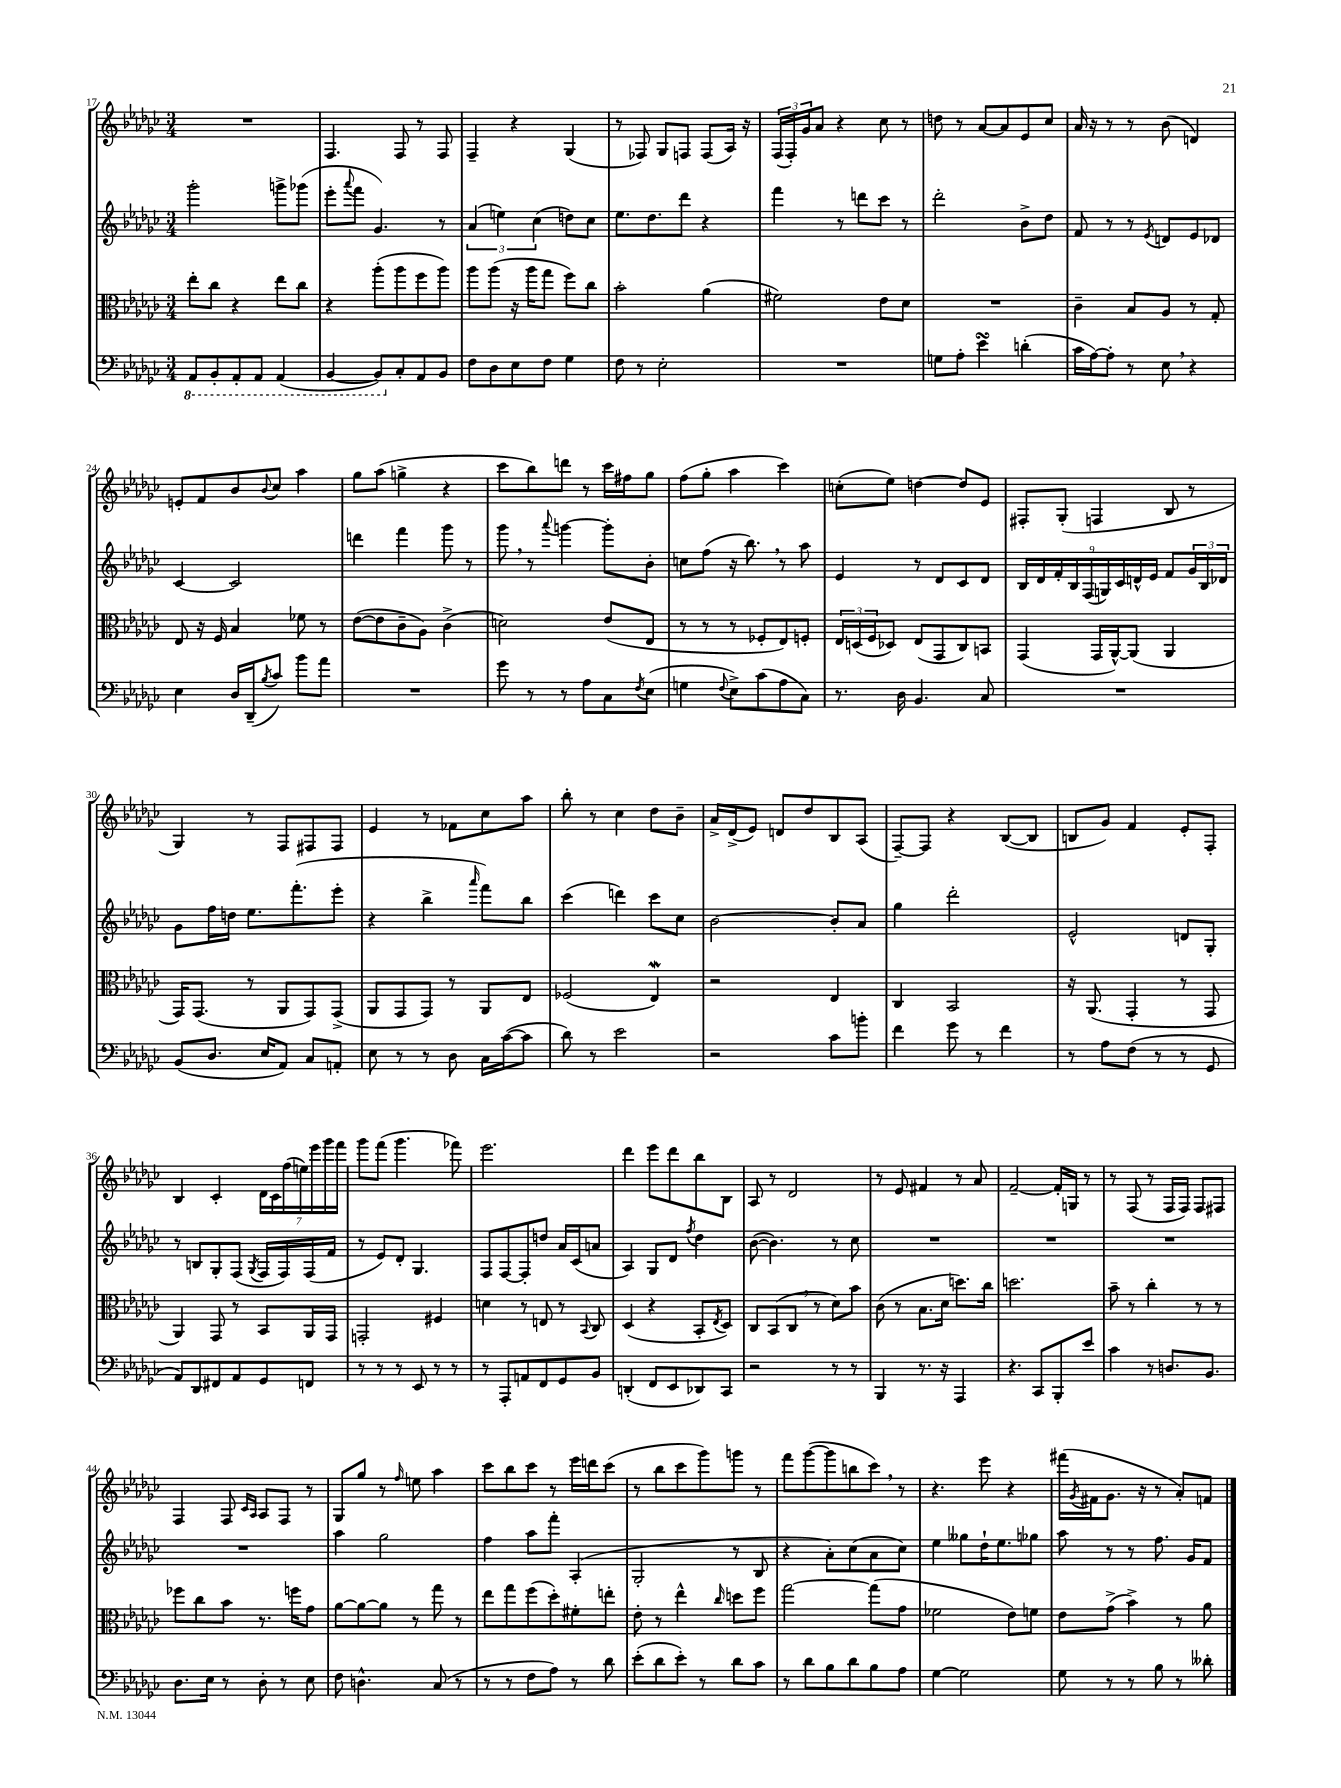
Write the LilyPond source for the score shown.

<<
\new StaffGroup <<
\new Staff = "s0" {
    \clef treble \key ges \major \numericTimeSignature \time 3/4
    R2. |
    f4. f8 r8 f8 |
    f4-- r4 ges4( |
    r8 fes8) ges8 f8 f8( aes16) r16 |
    \tuplet 3/2 { f16( f16-.) ges'16 } aes'8 r4 ces''8 r8 |
    d''8 r8 aes'8~ aes'8 ees'8 ces''8 |
    aes'16 r16 r8 r8 bes'8( d'4) |
    e'8-. f'8 bes'8 \appoggiatura { bes'8 } ces''8 aes''4 |
    ges''8 aes''8( g''4-> r4 |
    ces'''8 bes''8) d'''8 r8 ces'''16 fis''16 ges''8 |
    f''8( ges''8-. aes''4 ces'''4) |
    c''8-.( ees''8) d''4~ d''8 ees'8 |
    fis8-. ges8-.( f4 bes8 r8 |
    ges4) r8 f8 fis8 fis8 |
    ees'4 r8 fes'8 ces''8 aes''8 |
    bes''8-. r8 ces''4 des''8 bes'8-- |
    aes'16-> des'16->( ees'8) d'8 des''8 bes8 aes8( |
    f8~--) f8 r4 bes8~( bes8 |
    b8 ges'8) f'4 ees'8-. f8-. |
    bes4 ces'4-. \tuplet 7/4 { des'16 ces'16 f''16( e''16) ees'''16 ges'''16 f'''16 } |
    ges'''8 f'''8( ges'''4. fes'''8) |
    ees'''2. |
    des'''4 ees'''8 des'''8 bes''8 bes8 |
    aes8 r8 des'2 |
    r8 ees'8 fis'4 r8 aes'8 |
    f'2~-- f'16-. g16 r8 |
    r8 f8( r8 f16 f16) f8 fis8 |
    f4 f8 \grace { ces'16 aes16 } aes8 f8 r8 |
    ges8 ges''8 r8 \grace { f''16 } e''8 aes''4 |
    ces'''8 bes''8 ces'''8 r8 ees'''16 d'''16 ces'''8( |
    r8 bes''8 ces'''8 ges'''8) g'''8 r8 |
    f'''8 ges'''8~( ges'''8 b''8 ces'''8) \breathe r8 |
    r4. ees'''8 r4 |
    fis'''16( \acciaccatura { ges'8 } fis'16 ges'8. r16 r8 aes'8-.) f'8 \bar "|." |
}
\new Staff = "s1" {
    \clef treble \key ges \major \numericTimeSignature \time 3/4
    ges'''2-. g'''8-> ges'''8( |
    ees'''8-. \appoggiatura { aes'''8 } f'''8 ges'4.) r8 |
    \tuplet 3/2 { aes'4( e''4) ces''4( } d''8) ces''8 |
    ees''8. des''8. des'''8 r4 |
    f'''4 r8 d'''8 ces'''8 r8 |
    des'''2-. bes'8-> des''8 |
    f'8 r8 r8 \acciaccatura { ees'8 } d'8 ees'8 des'8 |
    ces'4~ ces'2 |
    d'''4 f'''4 ges'''8 r8 |
    ges'''8 \breathe r8 \appoggiatura { aes'''8 } g'''4~ g'''8-. bes'8-. |
    c''8 f''8( r16 bes''8.) \breathe r8 aes''8 |
    ees'4 r8 des'8 ces'8 des'8 |
    \tuplet 9/8 { bes16 des'16 f'16-. bes16 f16( g16) ces'16 d'16-^ ees'16 } f'8 \tuplet 3/2 { ges'16 bes16 des'16 } |
    ges'8 f''16 d''16 ees''8. f'''8.-.( ees'''8-. |
    r4 bes''4-> \grace { aes'''16 } f'''8) bes''8 |
    ces'''4( d'''4) ces'''8 ces''8 |
    bes'2~ bes'8-. aes'8 |
    ges''4 des'''2-. |
    ees'2-^ d'8 ges8-. |
    r8 b8 ges8-. f8( \acciaccatura { ges8 } f16 f16) f16( f'16 |
    r8 ees'8) des'8-. ges4. |
    f8 f8~ f8-. d''8 aes'16 ces'16( a'8 |
    aes4) ges8 des'8 \acciaccatura { f''8 } des''4 |
    bes'8~( bes'4.) r8 ces''8 |
    R2. |
    R2. |
    R2. |
    R2. |
    aes''4 ges''2 |
    f''4 aes''8 f'''8-. aes4-.( |
    ges2-. r8 bes8 |
    r4 aes'8-.) ces''8( aes'8 ces''8) |
    ees''4 geses''8 des''16-! ees''8. ges''8 |
    aes''8 r8 r8 f''8. ges'16 f'8 \bar "|." |
}
\new Staff = "s2" {
    \clef alto \key ges \major \numericTimeSignature \time 3/4
    ees''8-. ces''8 r4 ees''8 ces''8 |
    r4 aes''8-.( aes''8 f''8 aes''8) |
    aes''8 aes''8( r16 aes''16 ges''8 f''8) ces''8 |
    bes'2-. aes'4( |
    fis'2) ees'8 des'8 |
    R2. |
    ces'4-- bes8 aes8 r8 ges8-. |
    ees8 r16 f16 bes4 fes'8 r8 |
    ees'8~( ees'8 ces'8-- aes8) ces'4->( |
    d'2) ees'8( ees8 |
    r8 r8 r8 fes8-. ees8) f8-. |
    \tuplet 3/2 { ees16 d16( f16 } des8) ees8( ges,8 ces8) b,8 |
    ges,4( ges,16 aes,16~-^) aes,8( aes,4 |
    ges,16) ges,8.( r8 aes,8 ges,8) ges,8->( |
    aes,8 ges,8 ges,8) r8 aes,8 ees8 |
    fes2( ees4\mordent) |
    r2 ees4 |
    ces4 bes,2 |
    r16 aes,8.( ges,4-. r8 ges,8 |
    aes,4) ges,8 r8 bes,8 aes,16 ges,16 |
    g,2-. fis4 |
    d'4 r8 e8 r8 \appoggiatura { bes,8 } ces8 |
    des4( r4 bes,8-. \acciaccatura { ees8 } des8) |
    ces8 bes,8( ces8 \breathe r8 des'8) bes'8 |
    ces'8( r8 bes8. des'16 d''8.) ces''16 |
    d''2. |
    bes'8-- r8 ces''4-. r8 r8 |
    fes''8 ces''8 bes'8 r8. f''16 ges'8 |
    aes'8~ aes'8~ aes'8 r8 ges''8 r8 |
    ees''8 ges''8 f''8( des''8-.) fis'8-. e''8-. |
    ees'8-. r8 ees''4-^ \grace { ces''16 } d''8 f''8 |
    ges''2~ ges''8( ges'8 |
    fes'2 ees'8) f'8 |
    ees'8 ges'8->( bes'4->) r8 aes'8 \bar "|." |
}
\new Staff = "s3" {
    \clef bass \key ges \major \numericTimeSignature \time 3/4
    \ottava #-1 aes,,8 bes,,8-. aes,,8-. aes,,8 aes,,4( |
    bes,,4~ bes,,8) \ottava #0 ces8-. aes,8 bes,8 |
    f8 des8 ees8 f8 ges4 |
    f8 r8 ees2-. |
    R2. |
    g8 aes8-. ees'4\turn d'4-.( |
    ces'16 aes16~) aes8-. r8 ees8 \breathe r4 |
    ees4 des16 des,16--( \acciaccatura { bes8 } ces'8) bes'8 aes'8 |
    R2. |
    ges'8 r8 r8 aes8 ces8 \acciaccatura { f8 } ees8( |
    g4 \appoggiatura { f8 } ees8->) ces'8( aes8 ces8) |
    r8. des16 bes,4. ces8 |
    R2. |
    bes,8( des8. ees16 aes,8) ces8 a,8-. |
    ees8 r8 r8 des8 ces16 ces'16~( ces'8 |
    des'8) r8 ees'2 |
    r2 ces'8 b'8-. |
    f'4 ges'8 r8 f'4 |
    r8 aes8 f8( r8 r8 ges,8 |
    aes,8) des,8 fis,8 aes,8 ges,8 f,8 |
    r8 r8 r8 ees,8 r8 r8 |
    r8 aes,,8-. a,8 f,8 ges,8 bes,8 |
    d,4-.( f,8 ees,8 des,8) ces,8 |
    r2 r8 r8 |
    bes,,4 r8. r16 aes,,4 |
    r4. ces,8 bes,,8-. ees'8 |
    ces'4 r8 d8. bes,8. |
    des8. ees16 r8 des8-. r8 ees8 |
    f8 d4.-^ ces8( r8 |
    r8 r8 f8 aes8) r8 des'8 |
    ees'8-.( des'8 ees'8-.) r8 des'8 ces'8 |
    r8 des'8 bes8 des'8 bes8 aes8 |
    ges4~ ges2 |
    ges8 r8 r8 bes8 r8 deses'8-. \bar "|." |
}
>>
>>
\layout { \context { \Score currentBarNumber = #17 } }
